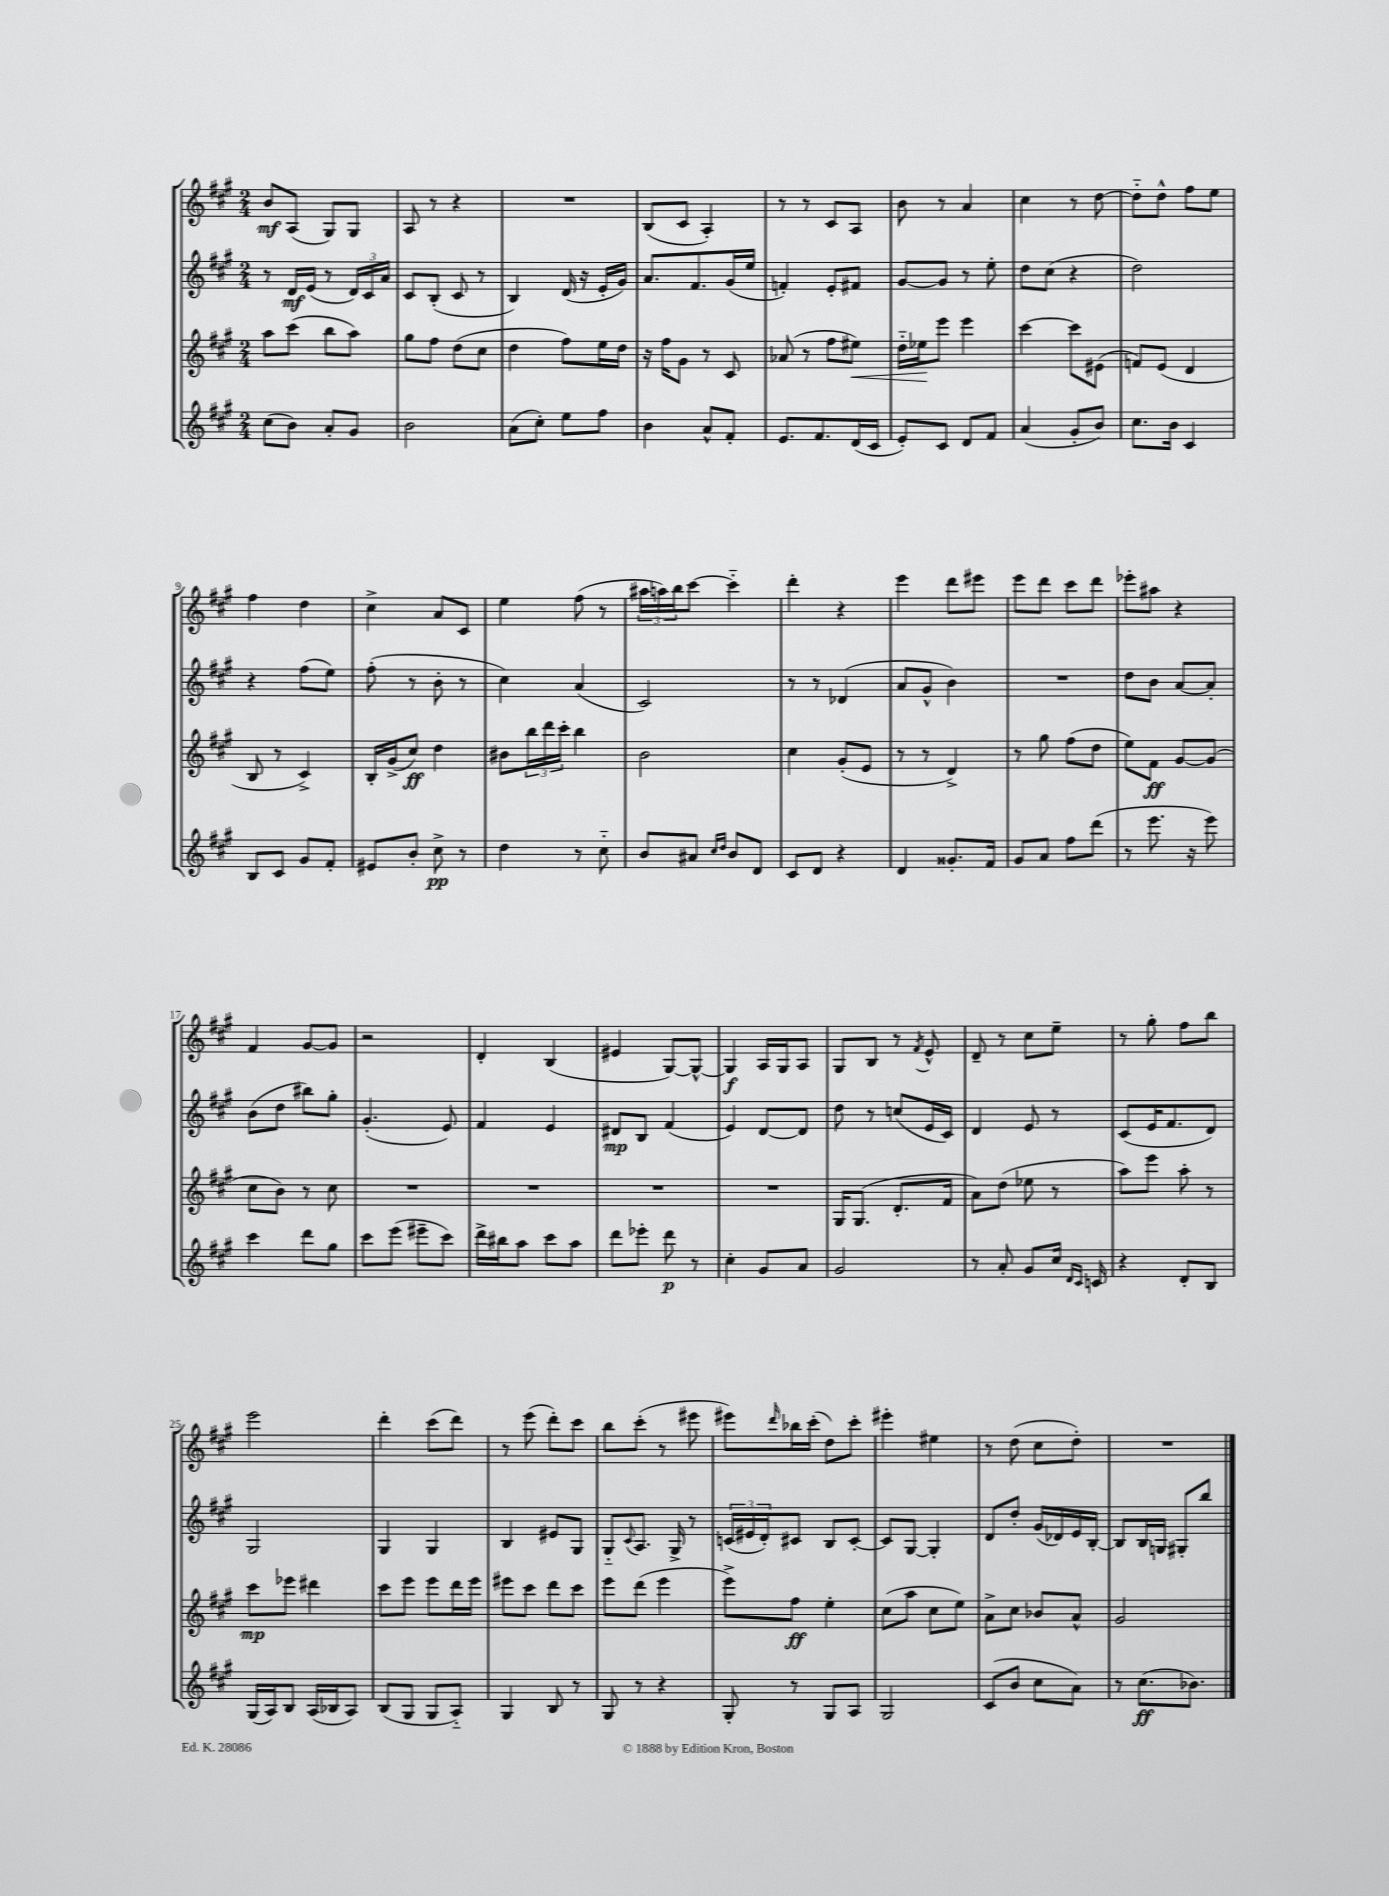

**kern	**kern	**kern	**kern
*staff4	*staff3	*staff2	*staff1
*clefG2	*clefG2	*clefG2	*clefG2
*k[f#c#g#]	*k[f#c#g#]	*k[f#c#g#]	*k[f#c#g#]
*M2/4	*M2/4	*M2/4	*M2/4
(8cc#	8aa	8r	8b
8b)	(8ccc#	16d	(8A
.	.	(16e	.
8a'	8bb	8r	8G#)
8g#	8aa)	24d)	8G#
.	.	24c#	.
.	.	24a	.
=	=	=	=
2b	8gg#	8c#	8A
.	8ff#	(8B'	8r
.	(8dd	8c#	4r
.	8cc#	8r	.
=	=	=	=
(8a	4dd	4B)	2r
8cc#')	.	.	.
8ee	8ff#)	(16d	.
.	.	16r	.
8ff#	16ee	16e'	.
.	16dd	16g#)	.
=	=	=	=
4b	16r	8.a	(8B
.	16ff#	.	.
.	8g#	.	8c#
.	.	8.f#	.
8a^^	8r	.	4A')
8f#'	8c#	(16g#	.
.	.	16ee	.
=	=	=	=
8.e	(8a-	4f')	8r
.	8r	.	8r
8.f#	.	.	.
.	8ff#	8e'	8c#
(16d	8ee#)	8f#	8A
16c#	.	.	.
=	=	=	=
8e')	16dd'~	[8g#	8b
.	16ee-	.	.
8c#	8eee	8g#]	8r
8d	4eee	8r	4a
8f#	.	8ee'	.
=	=	=	=
(4a	[4ccc#	8dd	4cc#
.	.	(8cc#	.
8g#'	8ccc#]	4r	8r
8b)	(8e#	.	[8dd
=	=	=	=
8.cc#	8f)	2dd)	8dd'~]
.	(8e	.	8dd^^
16b	.	.	.
4c#	4d	.	8ff#
.	.	.	8ee
=	=	=	=
8B	8B	4r	4ff#
8c#	8r	.	.
8g#	4c#^)	(8ff#	4dd
8f#'	.	8ee)	.
=	=	=	=
8e#	16B'	(8ff#'	4cc#^
.	(16g#^	.	.
8b'	8cc#)	8r	.
8cc#^	4dd	8b'	8a
8r	.	8r	8c#
=	=	=	=
4dd	8b#	4cc#)	4ee
.	24bb	.	.
.	24ddd	.	.
.	24ccc#'	.	.
8r	4bb	(4a	(8ff#
8cc#'~	.	.	8r
=	=	=	=
8b	2b	2c#)	24aa#
.	.	.	24aa)
.	.	.	24bb
8a#	.	.	[8ccc#
16qqcc#	.	.	.
16qqdd	.	.	.
8b	.	.	4ccc#'~]
8d	.	.	.
=	=	=	=
8c#	4cc#	8r	4ddd'
8d	.	8r	.
4r	(8g#'	(4d-	4r
.	8e	.	.
=	=	=	=
4d	8r	8a	4eee
.	8r	8g#^^	.
8.g##'	4d^)	4b)	8ddd
.	.	.	8eee#
16f#	.	.	.
=	=	=	=
8g#	8r	2r	8eee
8a	8gg#	.	8ddd
8ff#	(8ff#	.	8ccc#
(8ddd	8dd	.	8ddd
=	=	=	=
8r	8ee)	8dd	8eee-'
8.eee	8f#	8b	8aa#
.	[8g#	[8a	4r
16r	.	.	.
8eee)	(8g#]	8a']	.
=	=	=	=
4ccc#	8cc#	(8b	4f#
.	8b)	8dd	.
8ddd	8r	8bb#)	[8g#
8gg#	8cc#	8gg#'	8g#]
=	=	=	=
8ccc#	2r	(4.g#'	2r
(8eee	.	.	.
8eee#~	.	.	.
8ccc#)	.	8e)	.
=	=	=	=
16ddd^	2r	4f#	4d'
16bb#	.	.	.
8aa	.	.	.
8ccc#	.	4e	(4B
8aa	.	.	.
=	=	=	=
8ddd	2r	8d#	4e#
8eee-'	.	8B	.
8ddd	.	(4f#	[8G#)
8r	.	.	8G#^^_
=	=	=	=
4cc#'	2r	4e)	4G#]
8g#	.	[8d	16A
.	.	.	16G#
8a	.	8d]	8A
=	=	=	=
2g#	16G#	8dd	8G#
.	(8.G#	.	.
.	.	8r	8B
.	8.d'	(8cc	8r
.	.	.	8qf#
.	.	16e	8e^^
.	16f#	16c#)	.
=	=	=	=
8r	8a)	4d	8d~
8a'	(8dd	.	8r
8g#	8ee-	8e	8cc#
16cc#	8r	8r	8ee~
16qqd	.	.	.
16qqc#	.	.	.
16c	.	.	.
=	=	=	=
4r	8aa)	(8c#	8r
.	8eee	16e	8gg#'
.	.	8.f#	.
8d'	8aa'	.	8ff#
8B	8r	8d)	8bb
=	=	=	=
(16G#	8ccc#	2G#	2eee
16A)	.	.	.
8B	8eee-	.	.
(16A	4ddd#	.	.
16B-	.	.	.
8A)	.	.	.
=	=	=	=
(8B	8ccc#	4G#	4ddd'
8G#	8eee	.	.
8G#	8eee	4G#	(8ccc#
8A'~)	16ddd	.	8ddd)
.	16eee	.	.
=	=	=	=
4G#	8eee#	4B	8r
.	8ccc#	.	(8eee
8B	8ddd	8e#	8ddd')
8r	8ccc#	8G#	8ccc#
=	=	=	=
8G#	8eee	8G#'~	8bb
.	.	8qqc#	.
8r	(8ddd	8.A	(8ccc#'
4r	4eee	.	8r
.	.	16G#^	.
.	.	8r	8eee#
=	=	=	=
8G#'	8eee^)	(24c	8eee#)
.	.	24e#	.
.	.	24d')	.
.	.	.	16qqddd
8r	8ff#	8c#	16bb-
.	.	.	(16ccc#'
8G#	4ee'	8B	8dd)
8A	.	[8c#'	8ccc#'
=	=	=	=
2G#	(8cc#	8c#]	4eee#'
.	8aa	[8G#	.
.	8cc#	4G#']	4ee#
.	8ee)	.	.
=	=	=	=
(8c#	8a^	8d	8r
8b	8cc#	8dd'	(8dd
8cc#	8b-	(16g#	8cc#
.	.	16d-)	.
8a)	8a^^	16e	8dd')
.	.	[16B'	.
=	=	=	=
8r	2g#	8B]	2r
(8.cc#	.	16B	.
.	.	16G	.
.	.	8G#'	.
8.b-)	.	.	.
.	.	8bb	.
==	==	==	==
*-	*-	*-	*-
